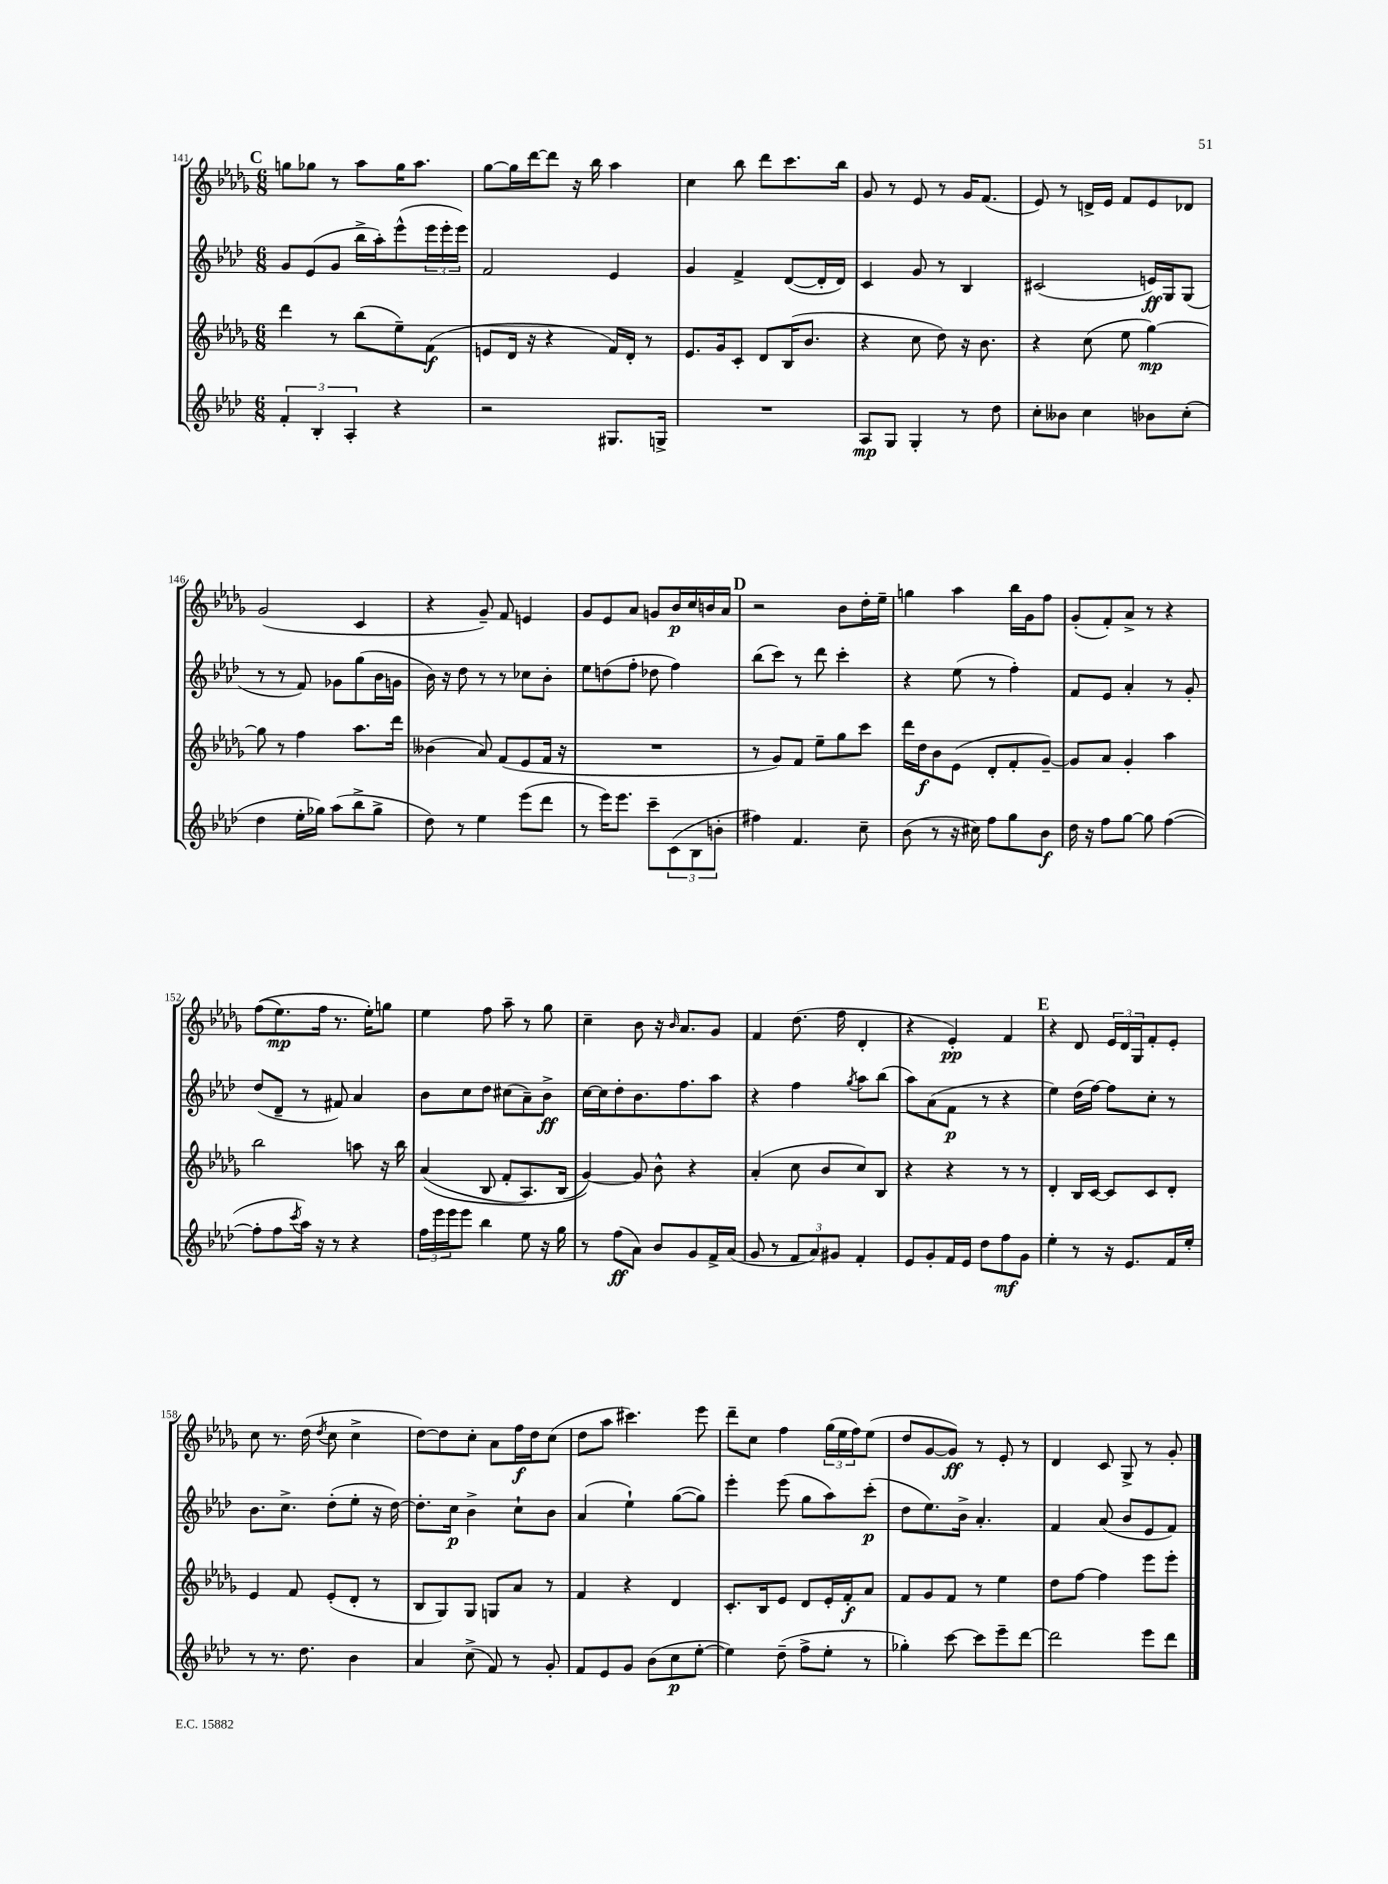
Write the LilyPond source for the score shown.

<<
\new StaffGroup <<
\new Staff = "s0" {
    \clef treble \key des \major \numericTimeSignature \time 6/8
    \mark \markup { \bold "C" } g''8 ges''8 r8 aes''8 ges''16 aes''8. |
    ges''8~ ges''16 des'''16~ des'''8 r16 bes''16 aes''4 |
    c''4 bes''8 des'''8 c'''8. bes''16 |
    ges'8 r8 ees'8 r8 ges'16 f'8.( |
    ees'8) r8 d'16-> ees'16 f'8 ees'8 des'8 |
    ges'2( c'4 |
    r4 ges'8--) f'8 e'4 |
    ges'8 ees'8 aes'8 g'8 bes'16\p c''16 b'16 aes'16 |
    \mark \markup { \bold "D" } r2 bes'8 des''16-. ees''16-- |
    g''4 aes''4 bes''16 ges'16 f''8 |
    ges'8-.( f'8-.) aes'8-> r8 r4 |
    f''8(\( ees''8.\mp) f''16 r8. ees''16-.\) g''8 |
    ees''4 f''8 aes''8-- r8 ges''8 |
    c''4-- bes'8 r16 \grace { bes'16 } aes'8. ges'8 |
    f'4 des''8.( f''16 des'4-. |
    r4 ees'4-.\pp) f'4 |
    \mark \markup { \bold "E" } r4 des'8 \tuplet 3/2 { ees'16 des'16 ges16 } f'8-. ees'8-. |
    c''8 r8. des''16( \acciaccatura { des''8 } c''8 c''4-> |
    des''8~) des''8 c''8-. aes'8 f''16\f des''16 c''8( |
    des''8 aes''8 cis'''4.) ees'''8 |
    des'''8-- c''8 f''4 \tuplet 3/2 { ges''16( ees''16 f''16) } ees''8( |
    des''8 ges'8~ ges'8\ff) r8 ees'8-. r8 |
    des'4 c'8 ges8-> r8 ges'8-. \bar "|." |
}
\new Staff = "s1" {
    \clef treble \key aes \major \numericTimeSignature \time 6/8
    \mark \markup { \bold "C" } g'8 ees'8( g'8 bes''16-> aes''16-.) ees'''8-^( \tuplet 3/2 { ees'''16 ees'''16-. ees'''16) } |
    f'2 ees'4 |
    g'4 f'4-> des'8~( des'16-. des'16) |
    c'4 g'8 r8 bes4 |
    cis'2( e'16\ff) g16 g8( |
    r8 r8 f'8) ges'8 g''8( bes'16 g'16 |
    bes'16) r16 des''8 r8 r8 ces''8 bes'8-. |
    ees''8 d''8( f''8-. des''8 f''4) |
    \mark \markup { \bold "D" } bes''8( c'''8) r8 des'''8 c'''4-. |
    r4 ees''8( r8 f''4-.) |
    f'8 ees'8 aes'4-. r8 g'8-. |
    des''8( des'8-- r8 fis'8) aes'4 |
    bes'8 c''8 des''8 cis''8( aes'8--) bes'8->\ff |
    c''16~ c''16 des''8-. bes'8. f''8. aes''8 |
    r4 f''4 \acciaccatura { g''8 } aes''8 bes''8( |
    aes''8) aes'8( f'8\p r8 r4 |
    \mark \markup { \bold "E" } ees''4) des''16( f''16~) f''8 c''8-. r8 |
    bes'8. c''8.-> des''8-.( ees''8-. r16 des''16~) |
    des''8.-. c''16\p bes'4-> c''8-! bes'8 |
    aes'4( ees''4-!) g''8~( g''8) |
    ees'''4-. ees'''8( g''8 aes''8) c'''8-.\p( |
    des''8 ees''8.) bes'16-> aes'4.-. |
    f'4 aes'8( bes'8 ees'8 f'8) \bar "|." |
}
\new Staff = "s2" {
    \clef treble \key des \major \numericTimeSignature \time 6/8
    \mark \markup { \bold "C" } des'''4 r8 bes''8( ees''8--) f'8\f( |
    e'8 des'16 r16 r4 f'16) des'16-. r8 |
    ees'8. ges'16 c'8-. des'8 bes16( bes'8. |
    r4 c''8 des''8) r16 bes'8. |
    r4 c''8( ees''8 ges''4~\mp) |
    ges''8 r8 f''4 aes''8. des'''16 |
    beses'4( aes'8) f'8( ees'8 f'16 r16 |
    R2. |
    \mark \markup { \bold "D" } r8 ges'8) f'8 ees''8-- ges''8 c'''8 |
    des'''16 des''16\f bes'8 ees'8( des'8-. f'8-. ges'8~--) |
    ges'8 aes'8 ges'4-. aes''4 |
    bes''2 a''8 r16 bes''16 |
    aes'4(\( bes8 f'8-. aes8.) bes16( |
    ges'4~)\) ges'8 bes'8-^ r4 |
    aes'4-.( c''8 bes'8 c''8) bes8 |
    r4 r4 r8 r8 |
    \mark \markup { \bold "E" } des'4-. bes16 c'16~ c'8 c'8 des'8-. |
    ees'4 f'8 ees'8-.( des'8-. r8 |
    bes8 ges8) ges8 g8 aes'8 r8 |
    f'4 r4 des'4 |
    c'8.-. bes16 ees'8 des'8 ees'16-. f'16-.\f aes'8 |
    f'8 ges'8 f'8 r8 ees''4 |
    des''8 f''8~ f''4 ees'''8 ees'''8-. \bar "|." |
}
\new Staff = "s3" {
    \clef treble \key aes \major \numericTimeSignature \time 6/8
    \mark \markup { \bold "C" } \tuplet 3/2 { f'4-. bes4-. aes4-. } r4 |
    r2 gis8. g16-> |
    R2. |
    aes8\mp g8 g4-. r8 des''8 |
    c''8-. beses'8 c''4 bes'8 c''8-.( |
    des''4 ees''16-. ges''16) aes''8( bes''8-> ges''8-> |
    des''8) r8 ees''4 ees'''8( des'''8 |
    r8 ees'''16) ees'''8. c'''8-- \tuplet 3/2 { c'8( bes8 b'8-. } |
    \mark \markup { \bold "D" } fis''4) f'4. c''8-- |
    bes'8( r8 r16 cis''16) f''8 g''8 bes'8\f |
    des''16 r16 f''8 g''8~ g''8 f''4~( |
    f''8-. f''8 \acciaccatura { c'''8 } aes''16) r16 r8 r4 |
    \tuplet 3/2 { f''16 ees'''16 ees'''16 } ees'''8 bes''4 ees''8 r16 g''16 |
    r8 f''8\ff( aes'8) bes'8 g'8 f'16-> aes'16( |
    g'8 r8 \tuplet 3/2 { f'8 aes'8) gis'8 } f'4-. |
    ees'8 g'8-. f'16 ees'16 des''8 f''8\mf g'8 |
    \mark \markup { \bold "E" } ees''4-. r8 r16 ees'8. f'16 ees''16-. |
    r8 r8. des''8. bes'4 |
    aes'4 c''8->( f'8) r8 g'8-. |
    f'8 ees'8 g'8 bes'8( c''8\p ees''8~-. |
    ees''4) des''8--( f''8-> ees''8-. r8 |
    ges''4-.) c'''8~ c'''8 ees'''8-- des'''8~ |
    des'''2 ees'''8 des'''8 \bar "|." |
}
>>
>>
\layout { \context { \Score currentBarNumber = #141 } }
